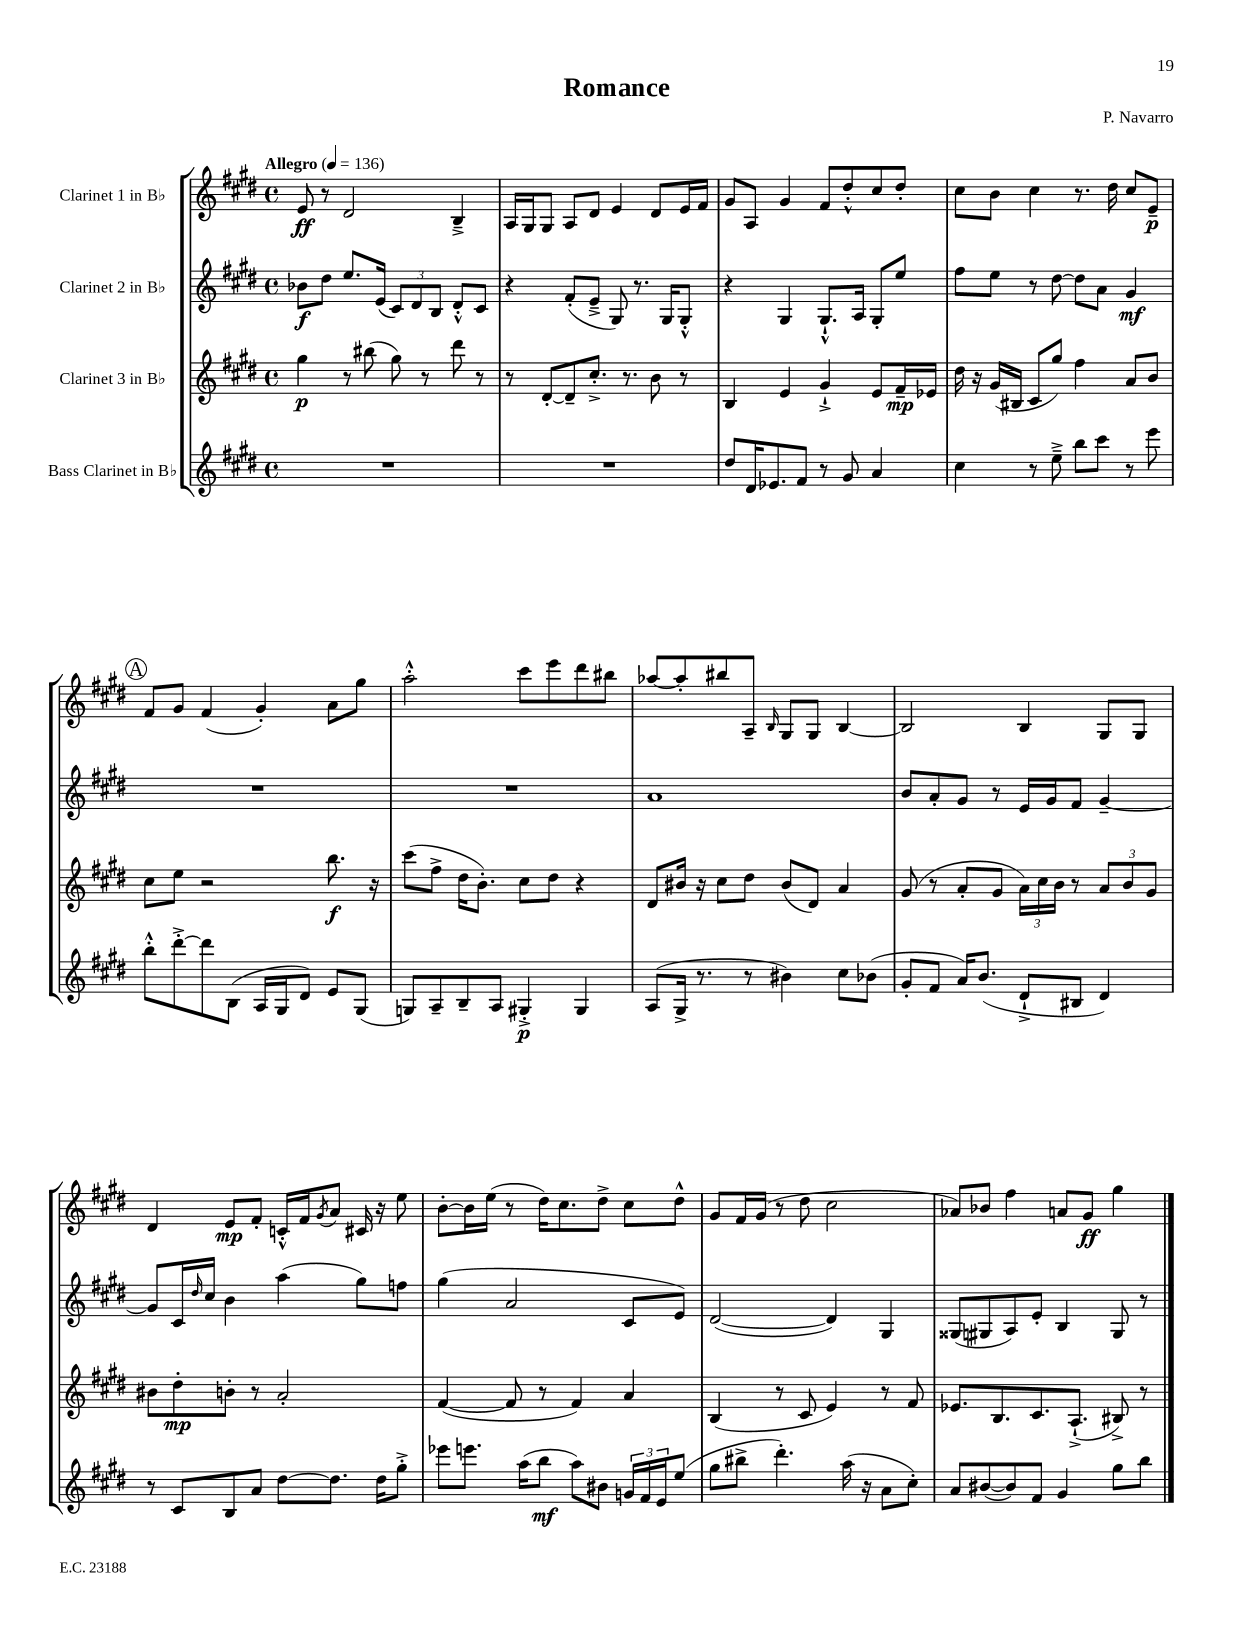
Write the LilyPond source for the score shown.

\header { title = "Romance" composer = "P. Navarro" }
<<
\new StaffGroup <<
\new Staff = "s0" \with { instrumentName = "Clarinet 1 in Bb" } {
    \clef treble \key e \major \defaultTimeSignature \time 4/4 \tempo "Allegro" 4 = 136
    e'8\ff r8 dis'2 b4---> |
    a16 gis16 gis8 a8 dis'8 e'4 dis'8 e'16 fis'16 |
    gis'8 a8 gis'4 fis'8 dis''8-.-^ cis''8 dis''8-. |
    cis''8 b'8 cis''4 r8. dis''16 cis''8 e'8--\p |
    \mark \markup { \circle "A" } fis'8 gis'8 fis'4( gis'4-.) a'8 gis''8 |
    a''2-.-^ cis'''8 e'''8 dis'''8 bis''8 |
    aes''8~ aes''8-. bis''8 a8-- \grace { b16 } gis8 gis8 b4~ |
    b2 b4 gis8 gis8 |
    dis'4 e'8\mp fis'8-. c'16-.-^ fis'16 \acciaccatura { gis'8 } a'8 cis'16 r16 e''8 |
    b'8~-. b'16 e''16( r8 dis''16) cis''8. dis''8-> cis''8 dis''8-^ |
    gis'8 fis'16 gis'16( r8 dis''8 cis''2 |
    aes'8) bes'8 fis''4 a'8 gis'8\ff gis''4 \bar "|." |
}
\new Staff = "s1" \with { instrumentName = "Clarinet 2 in Bb" } {
    \clef treble \key e \major \defaultTimeSignature \time 4/4
    bes'8\f dis''8 e''8. e'16( \tuplet 3/2 { cis'8) dis'8 b8 } dis'8-.-^ cis'8 |
    r4 fis'8-.( e'8---> gis8) r8. gis16 gis8-.-^ |
    r4 gis4 gis8.-!-^ a16 gis8-. e''8 |
    fis''8 e''8 r8 dis''8~ dis''8 a'8 gis'4\mf |
    \mark \markup { \circle "A" } R1 |
    R1 |
    a'1 |
    b'8 a'8-. gis'8 r8 e'16 gis'16 fis'8 gis'4~-- |
    gis'8 cis'16 \grace { dis''16 } cis''16 b'4 a''4( gis''8) f''8 |
    gis''4( a'2 cis'8 e'8) |
    dis'2~( dis'4) gis4 |
    gisis8( gis8 a8) e'8-. b4 gis8 r8 \bar "|." |
}
\new Staff = "s2" \with { instrumentName = "Clarinet 3 in Bb" } {
    \clef treble \key e \major \defaultTimeSignature \time 4/4
    gis''4\p r8 bis''8( gis''8) r8 dis'''8 r8 |
    r8 dis'8~-. dis'8-- cis''8.-.-> r8. b'8 r8 |
    b4 e'4 gis'4-!-> e'8 fis'16--\mp ees'16 |
    dis''16 r16 gis'16( bis16 cis'8 gis''8) fis''4 a'8 b'8 |
    \mark \markup { \circle "A" } cis''8 e''8 r2 b''8.\f r16 |
    cis'''8( fis''8-> dis''16 b'8.-.) cis''8 dis''8 r4 |
    dis'8 bis'16 r16 cis''8 dis''8 bis'8( dis'8) a'4 |
    gis'8( r8 a'8-. gis'8 \tuplet 3/2 { a'16) cis''16 b'16 } r8 \tuplet 3/2 { a'8 b'8 gis'8 } |
    bis'8 dis''8-.\mp b'8-. r8 a'2-. |
    fis'4~( fis'8 r8 fis'4) a'4 |
    b4( r8 cis'8 e'4) r8 fis'8 |
    ees'8. b8. cis'8. a8.-!->( bis8->) r8 \bar "|." |
}
\new Staff = "s3" \with { instrumentName = "Bass Clarinet in Bb" } {
    \clef treble \key e \major \defaultTimeSignature \time 4/4
    R1 |
    R1 |
    dis''8 dis'16 ees'8. fis'8 r8 gis'8 a'4 |
    cis''4 r8 e''8---> b''8 cis'''8 r8 e'''8 |
    \mark \markup { \circle "A" } b''8-.-^ dis'''8~-.-> dis'''8 b8( a16 gis16 dis'8) e'8 gis8( |
    g8) a8-- b8-- a8 gis4-.->\p gis4 |
    a8( gis16-> r8. r8 bis'4) cis''8 bes'8( |
    gis'8-. fis'8 a'16) b'8.( dis'8-!-> bis8 dis'4) |
    r8 cis'8 b8 a'8 dis''8~ dis''8. dis''16 gis''8-.-> |
    ees'''8 e'''8. a''16( b''8\mf a''8) bis'8 \tuplet 3/2 { g'16 fis'16 e'16 } e''8( |
    gis''8 bis''8-> dis'''4.-.) a''16( r16 a'8 cis''8-.) |
    a'8 bis'8~( bis'8) fis'8 gis'4 gis''8 b''8 \bar "|." |
}
>>
>>
\layout { \context { \Score \remove "Bar_number_engraver" } }
